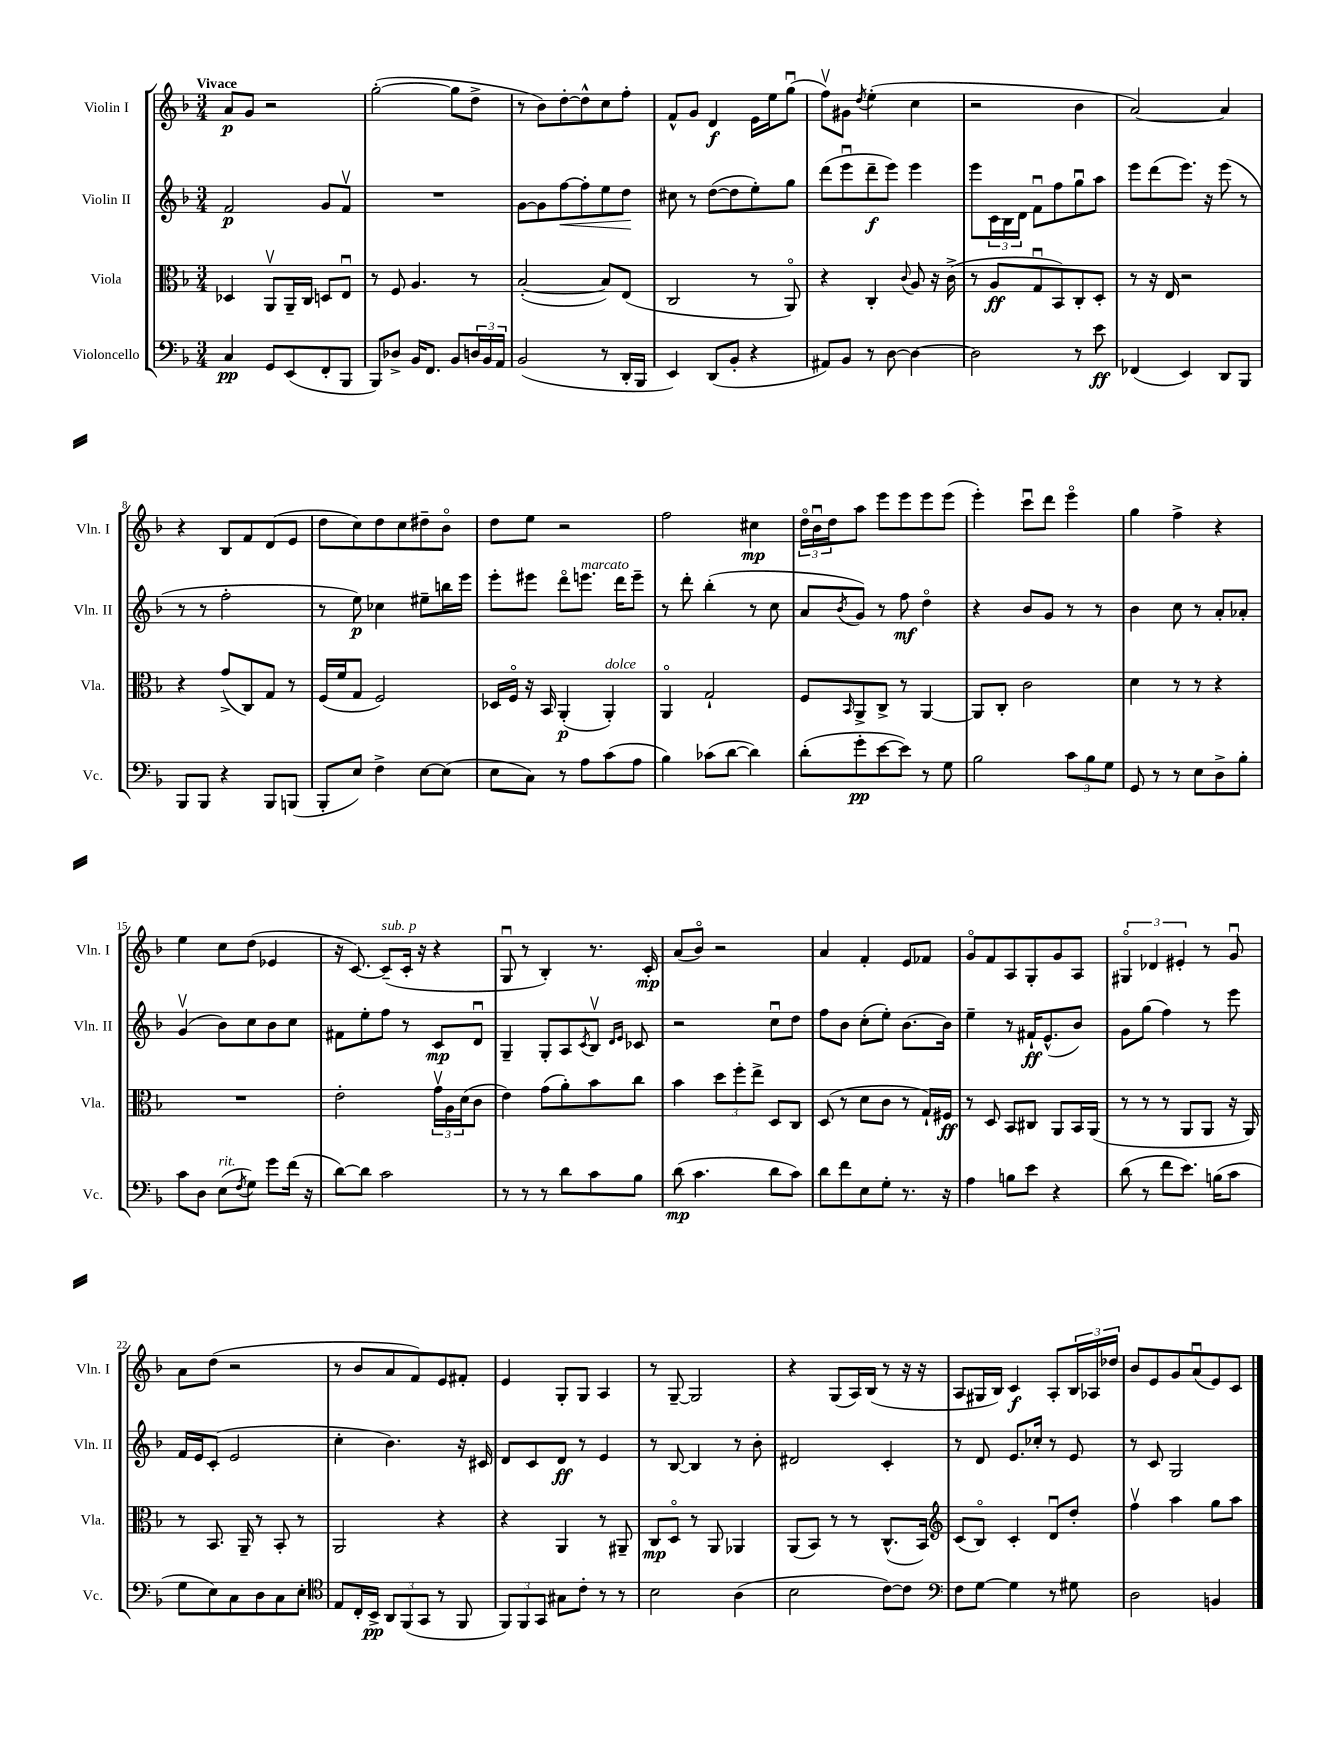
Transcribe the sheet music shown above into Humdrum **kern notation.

**kern	**kern	**kern	**kern
*staff4	*staff3	*staff2	*staff1
*clefF4	*clefC3	*clefG2	*clefG2
*k[b-]	*k[b-]	*k[b-]	*k[b-]
*M3/4	*M3/4	*M3/4	*M3/4
4C	4D-	2f	8a
.	.	.	8g
8GG	8AAv	.	2r
(8EE	16AA~	.	.
.	16C	.	.
8FF'	8D	8g	.
8BBB-	8Eu	8fv	.
=	=	=	=
8BBB-)	8r	2.r	([2gg'
8D-^	8F	.	.
16BB-	4.A	.	.
8.FF	.	.	.
8BB-	.	.	8gg]
24D	8r	.	8dd^
24BB-	.	.	.
24AA	.	.	.
=	=	=	=
(2BB-	([2B-'	[8g	8r
.	.	8g]	8b-)
.	.	[8ff	[8dd'
.	.	8ff']	8dd^^]
8r	8B-])	8ee	8cc
16DD'	(8E	8dd	8ff'
16BBB-	.	.	.
=	=	=	=
4EE)	2C	8cc#	8f^^
.	.	8r	8g
(8DD	.	([8dd	4d
8BB-'	.	8dd]	.
4r	8r	8ee')	16e
.	.	.	16ee
.	8AAo)	8gg	(8ggu
=	=	=	=
8AA#)	4r	(8ddd	8ffv)
8BB-	.	8eeeu	8g#
.	.	.	8qdd
8r	4C'	8ddd~	(4ee'
[8D	.	8eee)	.
.	8qqc	.	.
4D_	8A	4eee	4cc
.	16r	.	.
.	(16c^	.	.
=	=	=	=
2D]	8r	8eee	2r
.	8A	24c	.
.	.	24B-	.
.	.	24d	.
.	8Gu	8fu	.
.	8BB-)	8ff	.
8r	8C'	8ggu	4b-
8e	8D'	8aa	.
=	=	=	=
(4FF-	8r	8eee	[2a)
.	16r	(8ddd	.
.	16E	.	.
4EE)	2r	8.eee)	.
.	.	16r	.
8DD	.	(8eee	4a]
8BBB-	.	8r	.
=	=	=	=
8BBB-	4r	8r	4r
8BBB-	.	8r	.
4r	(8g^	2ff'	8B-
.	8C)	.	8f
8BBB-	8G	.	(8d
(8BBB	8r	.	8e
=	=	=	=
8BBB-'	(16F	8r	8dd
.	16f	.	.
8E)	8G	8ee)	8cc)
4F^	2F)	4cc-	8dd
.	.	.	8cc
[8E	.	8ee#~	8dd#~
(8E]	.	16bb	8b-o
.	.	16eee	.
=	=	=	=
8E	16D-	8eee'	8dd
.	16Fo	.	.
8C)	16r	8eee#	8ee
.	16BB-	.	.
8r	(4AA'	8dddo	2r
8A	.	8.eee	.
(8c	4AA')	.	.
.	.	16ddd	.
8A	.	8eee~	.
=	=	=	=
4B-)	4AAo	8r	2ff
.	.	8ddd'	.
(8c-	2G`	(4bb-'	.
[8d	.	.	.
4d])	.	8r	4cc#
.	.	8cc	.
=	=	=	=
(8d'	8F	8a	24ddo
.	.	.	24b-u
.	.	.	24dd
.	16qqBB-	8qb-	.
8g'	8AA^	8g)	8aa
[8e	8C^	8r	8eee
8e])	8r	8ff	8eee
8r	[4AA	4ddo	8eee
8G	.	.	(8eee
=	=	=	=
2B-	8AA]	4r	4eee')
.	8C'	.	.
.	2c	8b-	8cccu
.	.	8g	8ddd
12c	.	8r	4eeeo
12B-	.	.	.
.	.	8r	.
12G	.	.	.
=	=	=	=
8GG	4d	4b-	4gg
8r	.	.	.
8r	8r	8cc	4ff^
8E	8r	8r	.
8D^	4r	8a'	4r
8B-'	.	8a-'	.
=	=	=	=
8c	2.r	(4gv	4ee
8D	.	.	.
(8E	.	8b-)	8cc
8qF	.	.	.
8G)	.	8cc	(8dd
8g	.	8b-	4e-
(16f	.	8cc	.
16r	.	.	.
=	=	=	=
[8d)	2e'	8f#	16r
.	.	.	[8.c)
8d]	.	8ee'	.
2c	.	8ff	(8c~]
.	.	8r	16c'
.	.	.	16r
.	24gv	8c	4r
.	24A	.	.
.	(24d	.	.
.	8c	8du	.
=	=	=	=
8r	4e)	4G~	8Gu
8r	.	.	8r
8r	(8g	8G'	4B-')
8d	8a')	8A	.
.	.	8qc	.
8c	8b-	8B-v	8.r
.	.	16qqd	.
.	.	16qqe	.
8B-	8cc	8c-	.
.	.	.	16c'
=	=	=	=
(8d	4b-	2r	(8a
4.c	.	.	8b-o)
.	12dd	.	2r
.	12ff'	.	.
.	12ee^	.	.
8d	8D	8ccu	.
8c)	8C	8dd	.
=	=	=	=
8d	(8D	8ff	4a
8f	8r	8b-	.
8E	8d	(8cc'	4f'
8G'	8c	8ee')	.
8.r	8r	[8.b-	8e
.	16G`)	.	8f-
16r	16F#	16b-]	.
=	=	=	=
4A	8r	4ee~	8go
.	8D	.	8f
8B	8BB-	8r	8A
8e	8C#	16f#`	8G'
.	.	(8.e^^	.
4r	8AA	.	8g
.	16BB-	8b-)	8A
.	(16AA	.	.
=	=	=	=
(8d	8r	8g	6G#o
8r	8r	(8gg	.
.	.	.	6d-
8f	8r	4ff)	.
.	.	.	6e#'
8.e)	8AA	.	.
.	8AA	8r	8r
(16B	.	.	.
8c	16r	8eee	8gu
.	16AA)	.	.
=	=	=	=
8G	8r	16f	8a
.	.	16e	.
8E)	8.BB-	(8c'	(8dd
8C	.	2e	2r
.	16AA~	.	.
8D	8r	.	.
8C	8BB-'	.	.
8E'	8r	.	.
=	=	=	=
*clefC4	*	*	*
8E	2AA	4cc'	8r
16C'	.	.	8b-
16BB-^	.	.	.
12AA	.	4.b-)	8a
(12FF	.	.	.
.	.	.	8f)
12GG	.	.	.
8r	4r	.	8e
8FF	.	16r	8f#'
.	.	16c#	.
=	=	=	=
12FF)	4r	8d	4e
12FF	.	.	.
.	.	8c	.
12GG	.	.	.
8G#	4AA	8d	8G'
8c'	.	8r	8G
8r	8r	4e	4A
8r	8AA#~	.	.
=	=	=	=
2B-	8C	8r	8r
.	8Do	[8B-	[8G~
.	8r	4B-]	2G]
.	8AA	.	.
(4A	4AA-	8r	.
.	.	8b-'	.
=	=	=	=
2B-	(8AA	2d#	4r
.	8BB-)	.	.
.	8r	.	(8G
.	8r	.	16A)
.	.	.	(16B-
[8c)	(8.C^^	4c'	8r
8c]	.	.	16r
.	16BB-)	.	16r
=	=	=	=
*clefF4	*clefG2	*	*
8F	(8c	8r	8A
[8G	8B-o)	8d	16G#
.	.	.	16B-)
4G]	4c'	8.e	4c
.	.	16cc-'	.
8r	8du	8r	8A'
8G#	8dd'	8e	24B-
.	.	.	24A-
.	.	.	24dd-
=	=	=	=
2D	4ffv	8r	8b-
.	.	8c	8e
.	4aa	2G	8g
.	.	.	(8au
4BB	8gg	.	8e)
.	8aa	.	8c
==	==	==	==
*-	*-	*-	*-
